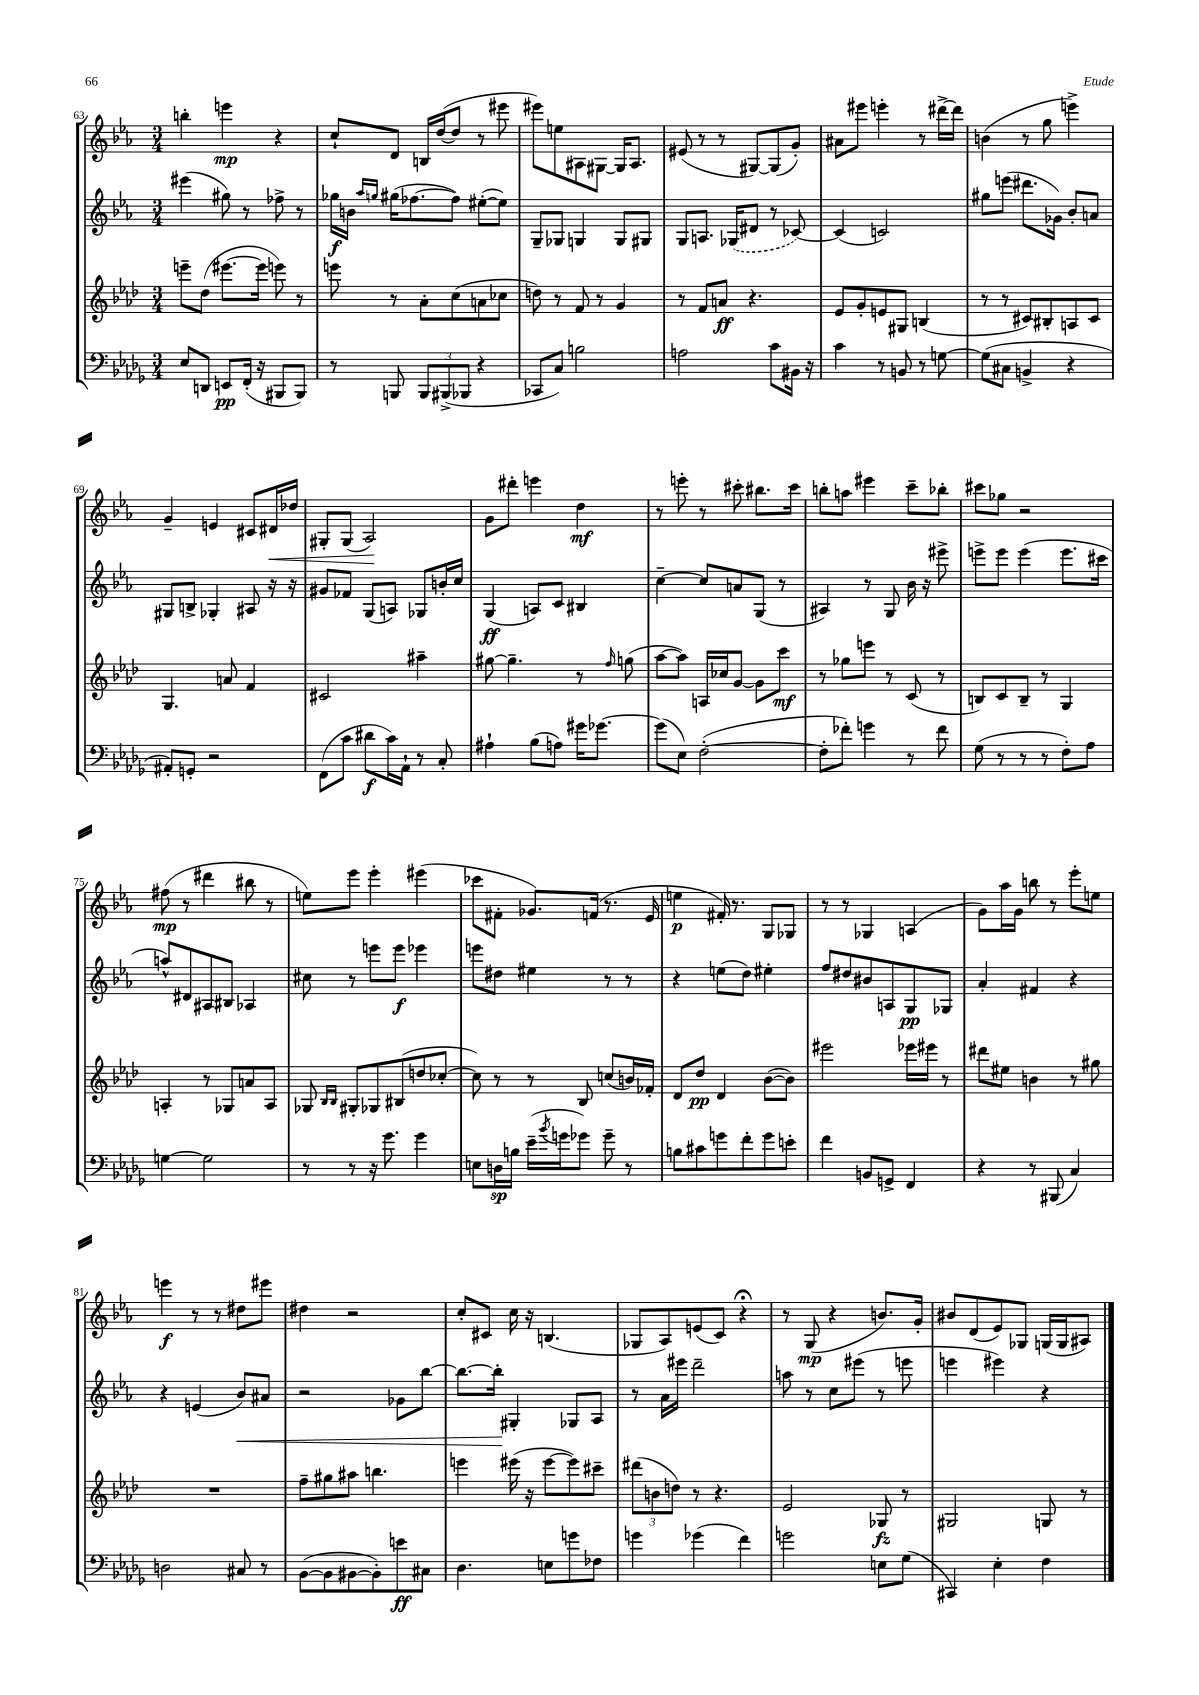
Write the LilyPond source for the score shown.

<<
\new StaffGroup <<
\new Staff = "s0" {
    \clef treble \key ees \major \numericTimeSignature \time 3/4
    b''4-. e'''4\mp r4 |
    c''8-! d'8 b16 d''16~( d''8 r8 eis'''8 |
    eis'''8) e''8 ais8 gis8~ gis16 ais8. |
    eis'8( r8 r8 gis8~) gis8( g'8-.) |
    ais'8 eis'''8 e'''4-. r8 dis'''16~-> dis'''16 |
    b'4( r8 g''8 e'''4->) |
    g'4-- e'4 cis'8 dis'16\< des''16 |
    gis8-. gis8( aes2\!) |
    g'8 dis'''8-. e'''4 d''4\mf |
    r8 e'''8-. r8 cis'''8-. bis''8. cis'''16 |
    b''8-. a''8 eis'''4 c'''8-- bes''8-. |
    cis'''8 ges''8 r2 |
    fis''8\mp( r8 dis'''4 bis''8 r8 |
    e''8) ees'''8 ees'''4-. eis'''4( |
    ces'''8 fis'8-. ges'8.) f'16( r8. ees'16 |
    e''4\p fis'16-.) r8. g8 ges8 |
    r8 r8 ges4 a4( |
    g'8) aes''16 g'16 b''8 r8 ees'''8-. e''8 |
    e'''4\f r8 r8 dis''8 eis'''8 |
    dis''4 r2 |
    c''8-. cis'8 c''16 r16 b4.( |
    ges8 aes8) e'8( c'8) r4\fermata |
    r8 g8\mp( r4 b'8.) g'16-. |
    bis'8 d'8( ees'8) ges8 g16( g16 ais8) \bar "|." |
}
\new Staff = "s1" {
    \clef treble \key ees \major \numericTimeSignature \time 3/4
    eis'''4( gis''8) r8 fes''8-> r8 |
    ges''16\f b'16 \grace { aes''16 g''16 } gis''16( fes''8.~ fes''8) eis''8~-.( eis''8) |
    g8-- ges8 g4 g8 gis8 |
    g8 a8. \once \slurDashed ges16( dis'8 r8 ces'8~) |
    ces'4( c'2) |
    gis''8 e'''8( dis'''8. ges'16) bes'8-. a'8 |
    gis8 b8-> ges4-. ais8 r16 r16 |
    gis'8 fes'8 g8( a8) ges8 b'16-. c''16 |
    g4\ff( a8) c'8 bis4 |
    c''4~-- c''8 a'8 g8( r8 |
    ais4) r8 g8 bes'16 r16 eis'''8-> |
    e'''8-> e'''8 e'''4( e'''8. cis'''16 |
    a''8-^) dis'8 ais8 bis8 aes4 |
    cis''8 r8 e'''8 e'''8\f ees'''4 |
    e'''8 dis''8 eis''4 r8 r8 |
    r4 e''8( d''8) eis''4-. |
    f''8 dis''8 bis'8 a8 g8\pp ges8 |
    aes'4-. fis'4 r4 |
    r4 e'4( bes'8\<) ais'8 |
    r2 ges'8 bes''8~ |
    bes''8.~ bes''16-.\! gis4-. ges8 aes8 |
    r8 aes'16 eis'''16 d'''2-- |
    a''8 r8 c''8 eis'''8( r8 e'''8 |
    e'''4 eis'''4) r4 \bar "|." |
}
\new Staff = "s2" {
    \clef treble \key aes \major \numericTimeSignature \time 3/4
    e'''8-- des''8( eis'''8.~ eis'''16 e'''8) r8 |
    e'''8 r8 aes'8-. c''8( a'8 ces''8 |
    d''8) r8 f'8 r8 g'4 |
    r8 f'8 a'8\ff r4. |
    ees'8 g'8-. e'8 gis8 b4( |
    r8 r8 cis'8) bis8-. a8 cis'8 |
    g4. a'8 f'4 |
    cis'2 ais''4-- |
    gis''8~ gis''4.-- r8 \grace { f''16 } g''8( |
    aes''8~ aes''8) a16 ces''16 g'8~ g'8 c'''8\mf |
    r8 ges''8 e'''8 r8 c'8( r8 |
    b8) c'8 b8-- r8 g4 |
    a4-. r8 ges8 a'8 a8 |
    ges8 \grace { bes16 bes16 } gis8-. ges8 bis8( d''8 ces''8~-. |
    ces''8) r8 r8 bes8 c''8( b'16) fes'16-. |
    des'8 des''8\pp des'4 bes'8~( bes'8) |
    eis'''2 ees'''16 eis'''16 r8 |
    dis'''8 eis''8 b'4 r8 gis''8 |
    R2. |
    f''8-- gis''8 ais''8 b''4. |
    e'''4 eis'''16( r16 eis'''8~ eis'''8) cis'''8-- |
    \tuplet 3/2 { dis'''8( b'8 d''8) } r8 r4. |
    ees'2 ges8\fz r8 |
    gis2 g8 r8 \bar "|." |
}
\new Staff = "s3" {
    \clef bass \key des \major \numericTimeSignature \time 3/4
    ees8 d,8 e,8\pp f,16-.( r16 bis,,8 bis,,8) |
    r8 b,,8 \tuplet 3/2 { b,,8 bis,,8->( bes,,8 } r4 |
    ces,8 c8) b2 |
    a2 c'8 bis,16 r16 |
    c'4 r8 b,8 r8 g8~ |
    g8( cis8 b,4-> r4 |
    ais,8-.) g,8-. r2 |
    f,8( c'8 dis'8\f c'16) aes,16-! r8 c8-. |
    ais4-! bes8( a8) gis'16 ges'8.~ |
    ges'8( ees8) f2~-.( |
    f8-. fes'8-.) g'4 r8 fes'8 |
    ges8( r8 r8 r8 f8-.) aes8 |
    g4~ g2 |
    r8 r8 r16 ges'8. ges'4 |
    e8 d16\sp b16 ees'16--( \acciaccatura { bes'8 } g'16 ges'8) ges'8-- r8 |
    b8 cis'8 g'8 f'8-. g'8 e'8-. |
    f'4 b,8 g,8-> f,4 |
    r4 r8 bis,,8( c4) |
    d2 cis8 r8 |
    bes,8~( bes,8 bis,8~ bis,8-.) e'8\ff cis8 |
    des4. e8 g'8 fes8 |
    g'4 ges'4( f'4) |
    g'2 e8 ges8( |
    cis,4) ees4-. f4 \bar "|." |
}
>>
>>
\layout { \context { \Score currentBarNumber = #63 } }
